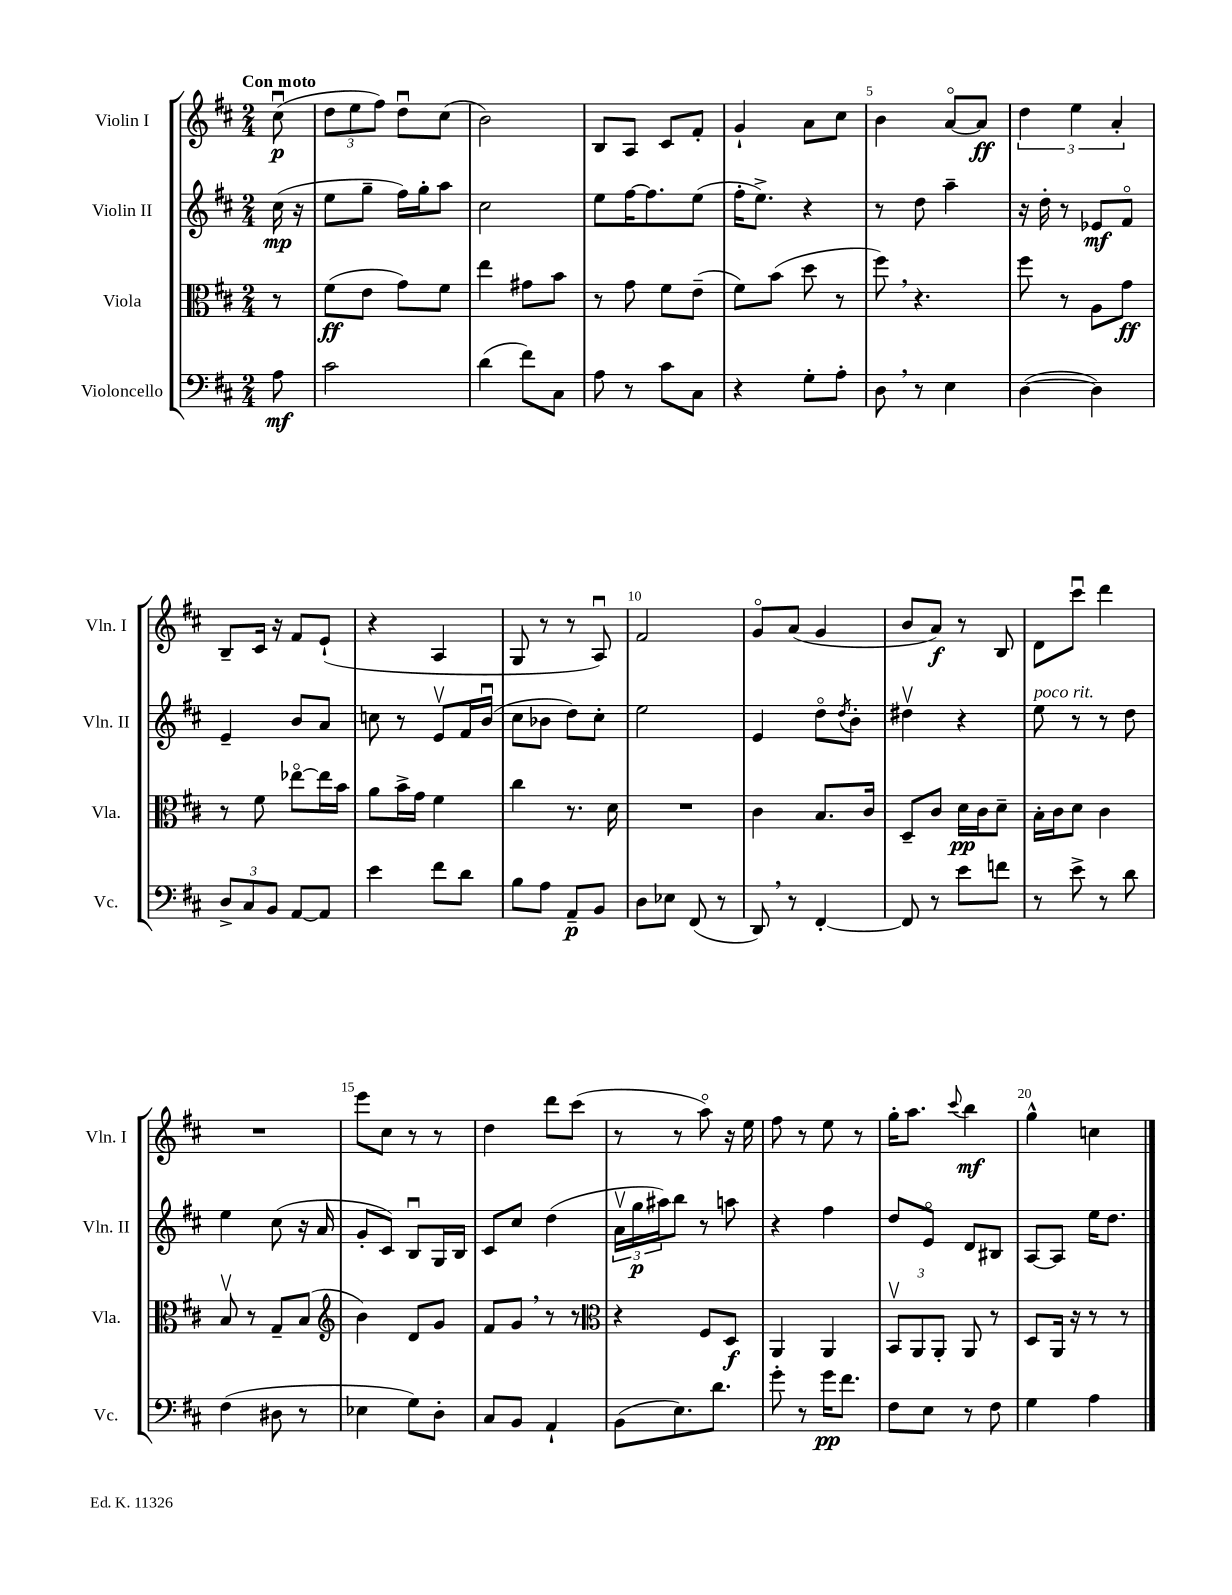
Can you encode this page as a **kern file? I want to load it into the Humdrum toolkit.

**kern	**dynam	**kern	**dynam	**kern	**dynam	**kern	**dynam
*part4	*part4	*part3	*part3	*part2	*part2	*part1	*part1
*staff4	*staff4	*staff3	*staff3	*staff2	*staff2	*staff1	*staff1
*I"Violoncello	*	*I"Viola	*	*I"Violin II	*	*I"Violin I	*
*I'Vc.	*	*I'Vla.	*	*I'Vln. II	*	*I'Vln. I	*
*clefF4	*	*clefC3	*	*clefG2	*	*clefG2	*
*k[f#c#]	*	*k[f#c#]	*	*k[f#c#]	*	*k[f#c#]	*
*M2/4	*	*M2/4	*	*M2/4	*	*M2/4	*
=	=	=	=	=	=	=	=
!	!	!	!	!	!	!LO:TX:a:B:t=Con moto	!
8A\	mf	8r	.	(16cc#\	mp	(8cc#u\	p
.	.	.	.	16r	.	.	.
=1	=1	=1	=1	=1	=1	=1	=1
2c#\	.	(8f#\L	ff	8ee\L	.	12dd\L	.
.	.	.	.	.	.	12ee\	.
.	.	8e\J	.	8gg~\J	.	.	.
.	.	.	.	.	.	12ff#\J)	.
.	.	8g\L)	.	16ff#\LL)	.	8ddu\L	.
.	.	.	.	16gg'\J	.	.	.
.	.	8f#\J	.	8aa\J	.	(8cc#\J	.
=2	=2	=2	=2	=2	=2	=2	=2
(4d\	.	4ee\	.	2cc#\	.	2b\)	.
8f#\L)	.	8g#X\L	.	.	.	.	.
8C#\J	.	8b\J	.	.	.	.	.
=3	=3	=3	=3	=3	=3	=3	=3
8A\	.	8r	.	8ee\L	.	8B/L	.
8r	.	8g\	.	[16ff#\K	.	8A/J	.
.	.	.	.	8.ff#\]	.	.	.
8c#\L	.	8f#\L	.	.	.	8c#/L	.
8C#\J	.	(8e~\J	.	(8ee\J	.	8f#'/J	.
=4	=4	=4	=4	=4	=4	=4	=4
4r	.	8f#\L)	.	16ff#'\KL	.	4g`/	.
.	.	.	.	8.ee^\J)	.	.	.
.	.	(8b\J	.	.	.	.	.
8G'\L	.	8dd\	.	4r	.	8a\L	.
8A'\J	.	8r	.	.	.	8cc#\J	.
=5	=5	=5	=5	=5	=5	=5	=5
8D,\	.	8ff#,\)	.	8r	.	4b\	.
8r	.	4.r	.	8dd\	.	.	.
4E\	.	.	.	4aa~\	.	[8a/L	.
.	.	.	.	.	.	8a/J]	ff
=6	=6	=6	=6	=6	=6	=6	=6
([4D\	.	8ff#\	.	16r	.	6dd\	.
.	.	.	.	16dd'\	.	.	.
.	.	8r	.	8r	.	.	.
.	.	.	.	.	.	6ee\	.
4D\])	.	8A\L	.	8e-X/L	mf	.	.
.	.	.	.	.	.	6a'/	.
.	.	8g\J	ff	8f#/J	.	.	.
!!LO:LB:g=z
=7	=7	=7	=7	=7	=7	=7	=7
12D^/L	.	8r	.	4e~/	.	8B~/L	.
12C#/	.	.	.	.	.	.	.
.	.	8f#\	.	.	.	16c#/Jk	.
12BB/J	.	.	.	.	.	.	.
.	.	.	.	.	.	16r	.
[8AA/L	.	[8ee-X\L	.	8b/L	.	8f#/L	.
8AA/J]	.	16ee-\L]	.	8a/J	.	(8e`/J	.
.	.	16b\JJ	.	.	.	.	.
=8	=8	=8	=8	=8	=8	=8	=8
4e\	.	8a\L	.	8ccn\	.	4r	.
.	.	16b^\L	.	8r	.	.	.
.	.	16g\JJ	.	.	.	.	.
8f#\L	.	4f#\	.	8ev/L	.	4A/	.
8d\J	.	.	.	16f#/L	.	.	.
.	.	.	.	(16bu/JJ	.	.	.
=9	=9	=9	=9	=9	=9	=9	=9
8B\L	.	4cc#\	.	8cc#\L	.	8G/	.
8A\J	.	.	.	8b-X\J	.	8r	.
8AA~/L	p	8.r	.	8dd\L)	.	8r	.
8BB/J	.	.	.	8cc#'\J	.	8Au/)	.
.	.	16d\	.	.	.	.	.
=10	=10	=10	=10	=10	=10	=10	=10
8D\L	.	2r	.	2ee\	.	2f#/	.
8E-X\J	.	.	.	.	.	.	.
(8FF#/	.	.	.	.	.	.	.
8r	.	.	.	.	.	.	.
=11	=11	=11	=11	=11	=11	=11	=11
8DD,/)	.	4c#\	.	4e/	.	8g/L	.
8r	.	.	.	.	.	(8a/J	.
[4FF#'/	.	8.B/L	.	8dd\L	.	4g/	.
.	.	.	.	8qdd/	.	.	.
.	.	.	.	8b'\J	.	.	.
.	.	16c#/Jk	.	.	.	.	.
=12	=12	=12	=12	=12	=12	=12	=12
8FF#/]	.	8D~/L	.	4dd#Xv\	.	8b/L	.
8r	.	8c#/J	.	.	.	8a/J)	f
8e\L	.	16d\LL	pp	4r	.	8r	.
.	.	16c#\J	.	.	.	.	.
8fn\J	.	8d~\J	.	.	.	8B/	.
=13	=13	=13	=13	=13	=13	=13	=13
!	!	!	!	!LO:TX:a:i:t=poco rit.	!	!	!
8r	.	16B'\LL	.	8ee\	.	8d\L	.
.	.	16c#\J	.	.	.	.	.
8e^\	.	8d\J	.	8r	.	8ccc#u\J	.
8r	.	4c#\	.	8r	.	4ddd\	.
8d\	.	.	.	8dd\	.	.	.
!!LO:LB:g=z
=14	=14	=14	=14	=14	=14	=14	=14
(4F#\	.	8Bv/	.	4ee\	.	2r	.
.	.	8r	.	.	.	.	.
8D#X\	.	8G~/L	.	(8cc#\	.	.	.
8r	.	(8B/J	.	16r	.	.	.
.	.	.	.	16a/	.	.	.
=15	=15	=15	=15	=15	=15	=15	=15
*	*	*clefG2	*	*	*	*	*
4E-X\	.	4b\)	.	8g'/L	.	8eee\L	.
.	.	.	.	8c#/J)	.	8cc#\J	.
8G\L)	.	8d/L	.	8Bu/L	.	8r	.
8D'\J	.	8g/J	.	16G/L	.	8r	.
.	.	.	.	16B/JJ	.	.	.
=16	=16	=16	=16	=16	=16	=16	=16
8C#/L	.	8f#/L	.	8c#/L	.	4dd\	.
8BB/J	.	8g,/J	.	8cc#/J	.	.	.
4AA`/	.	8r	.	(4dd\	.	8ddd\L	.
.	.	8r	.	.	.	(8ccc#\J	.
=17	=17	=17	=17	=17	=17	=17	=17
*	*	*clefC3	*	*	*	*	*
(8BB\L	.	4r	.	24av\LL	.	8r	.
.	.	.	.	24gg\	p	.	.
.	.	.	.	24aa#X\J)	.	.	.
8.E\)	.	.	.	8bb\J	.	8r	.
.	.	8F#/L	.	8r	.	8aa\)	.
8.d\J	.	.	.	.	.	.	.
.	.	8D/J	f	8aan\	.	16r	.
.	.	.	.	.	.	16ee\	.
=18	=18	=18	=18	=18	=18	=18	=18
8g'\	.	4AA/	.	4r	.	8ff#\	.
8r	.	.	.	.	.	8r	.
16g\KL	pp	4AA/	.	4ff#\	.	8ee\	.
8.f#\J	.	.	.	.	.	.	.
.	.	.	.	.	.	8r	.
=19	=19	=19	=19	=19	=19	=19	=19
8F#\L	.	12BBv/L	.	8dd/L	.	16gg'\KL	.
.	.	.	.	.	.	8.aa\J	.
.	.	12AA/	.	.	.	.	.
8E\J	.	.	.	8e/J	.	.	.
.	.	12AA'/J	.	.	.	.	.
.	.	.	.	.	.	8qqccc#/	.
8r	.	8AA/	.	8d/L	.	4bb\	mf
8F#\	.	8r	.	8B#X/J	.	.	.
=20	=20	=20	=20	=20	=20	=20	=20
4G\	.	8D/L	.	[8A/L	.	4gg^^\	.
.	.	16AA/Jk	.	8A/J]	.	.	.
.	.	16r	.	.	.	.	.
4A\	.	8r	.	16ee\KL	.	4ccn\	.
.	.	.	.	8.dd\J	.	.	.
.	.	8r	.	.	.	.	.
==	==	==	==	==	==	==	==
*-	*-	*-	*-	*-	*-	*-	*-
